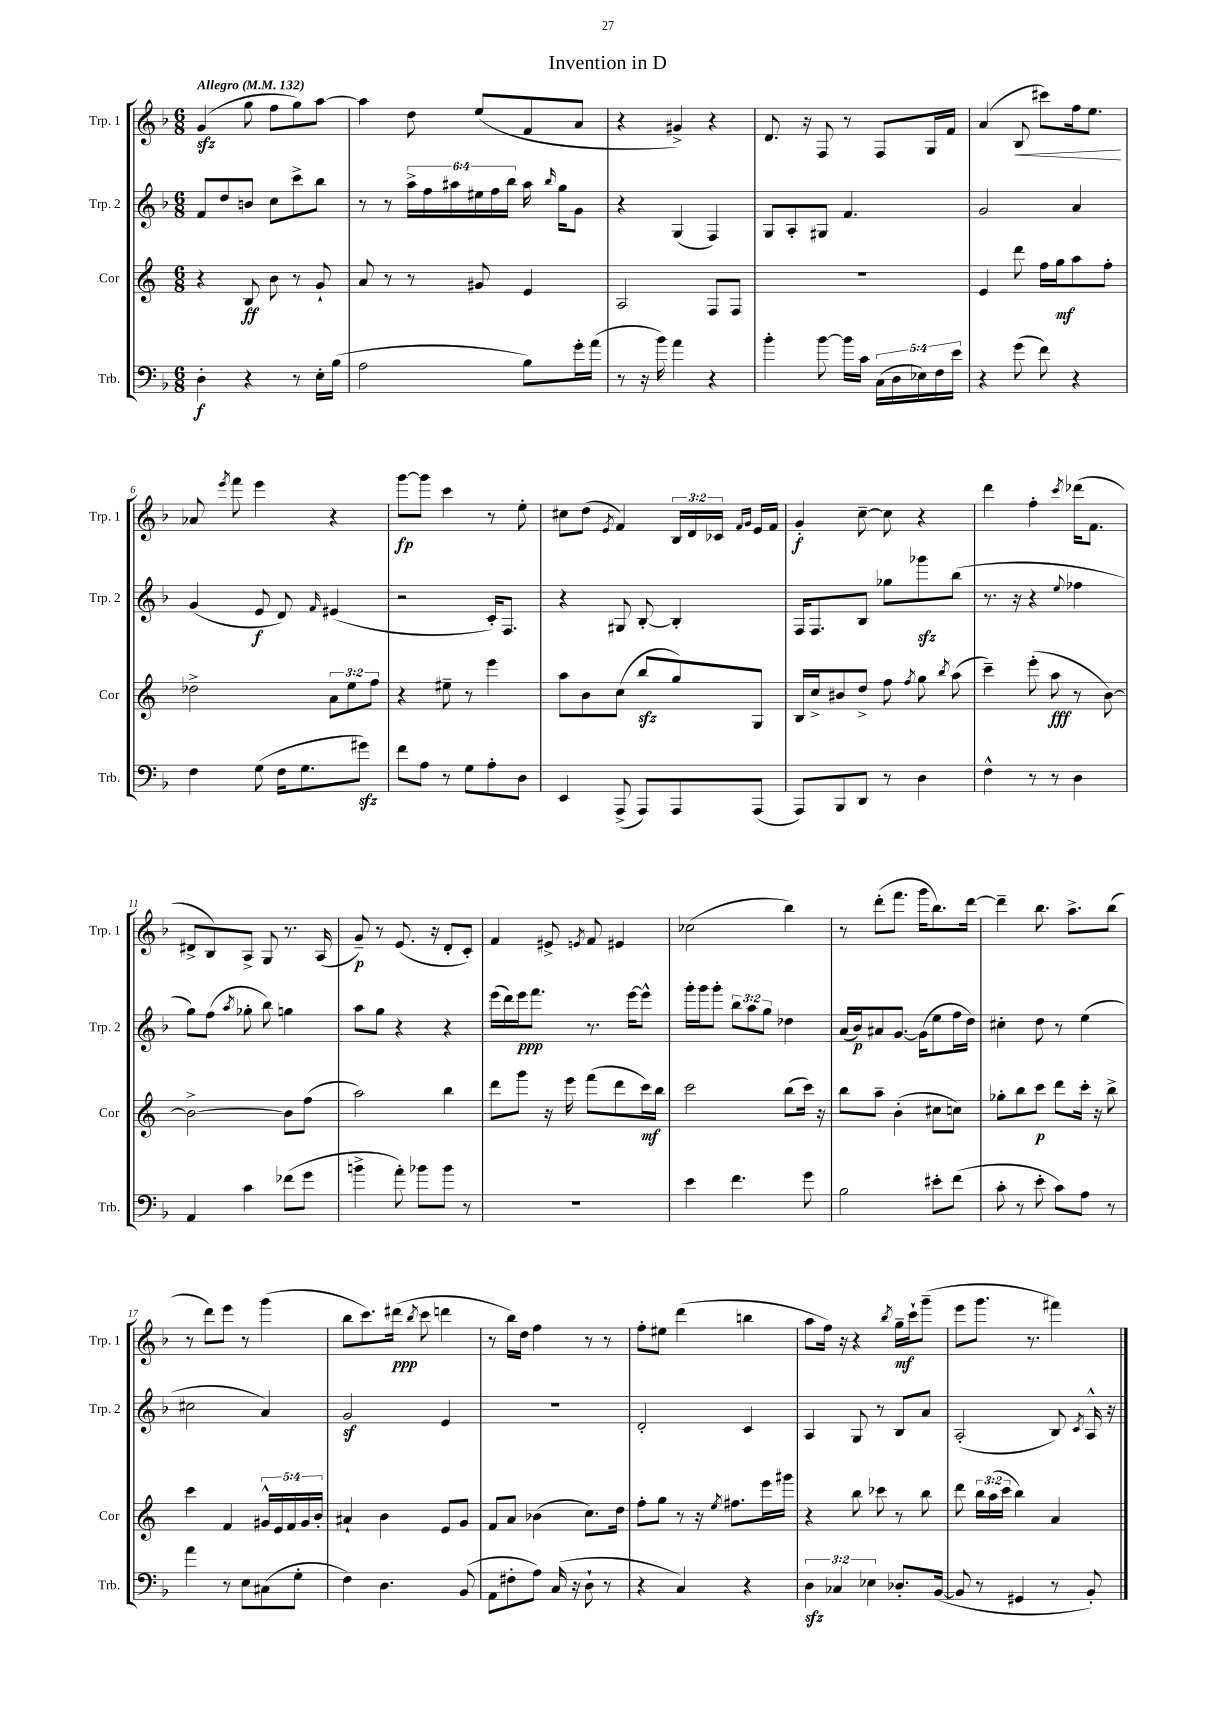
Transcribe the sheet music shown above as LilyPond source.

\header { title = "Invention in D" }
<<
\new StaffGroup <<
\new Staff = "s0" \with { instrumentName = "Trp. 1" shortInstrumentName = "Trp. 1" } {
    \clef treble \key f \major \numericTimeSignature \time 6/8 \override Staff.TupletNumber.text = #tuplet-number::calc-fraction-text \tempo "Allegro" 4 = 132
    \autoBeamOff g'4\sfz( g''8 f''8[ g''8) a''8]~ |
    a''4 d''8 e''8[( f'8 a'8] |
    r4 gis'4->) r4 |
    d'8. r16 f8 r8 f8[ g16 f'16] |
    a'4( bes8\< cis'''8[) f''16 e''8.]\! |
    aes'8 \acciaccatura { e'''8 } f'''8 e'''4 r4 |
    g'''8[~\fp g'''8] c'''4 r8 e''8-. |
    cis''8[ d''8]( \acciaccatura { e'8 } f'4) \tuplet 3/2 { bes16[ d'16 ces'16] } \grace { f'16[ g'16] } e'16[ f'16] |
    g'4-.\f c''8~-- c''8 r4 |
    d'''4 f''4-. \acciaccatura { c'''8 } des'''16[( f'8.] |
    dis'8[-> bes8) a8]-> g8 r8. a16( |
    g'8--\p) r8 e'8.( r16 d'8[-. c'8]-.) |
    f'4 eis'8-> \acciaccatura { e'8 } f'8 eis'4 |
    ces''2( bes''4) |
    r8 d'''8[-.( f'''8.] g'''16[ bes''8.) d'''16]~ |
    d'''4-- bes''8. a''8.[-> bes''8]( |
    r8 d'''8[) e'''8] r8 g'''4( |
    bes''8[ c'''8.) dis'''16]\ppp( \acciaccatura { bes''8 } c'''8 d'''4 |
    r8 bes''16[) d''16] f''4 r8 r8 |
    f''8[-. eis''8] d'''4( b''4 |
    a''8[ f''16]) r16 r4 \acciaccatura { bes''8 } g''16[--\mf c'''16-! g'''8]--( |
    e'''8[ g'''8.] r8. fis'''4) \bar "|." |
}
\new Staff = "s1" \with { instrumentName = "Trp. 2" shortInstrumentName = "Trp. 2" } {
    \clef treble \key f \major \numericTimeSignature \time 6/8 \override Staff.TupletNumber.text = #tuplet-number::calc-fraction-text
    \autoBeamOff f'8[ d''8 b'8] c''8[ c'''8-> bes''8] |
    r8 r8 \tuplet 6/4 { a''16[-> f''16 ais''16 eis''16 f''16 bes''16] } ais''16 \grace { bes''16 } g''16[ g'8] |
    r4 g4( f4) |
    g8[ a8-. gis8] f'4. |
    g'2 a'4 |
    g'4( e'8\f d'8) \grace { f'16 } eis'4( |
    r2 c'16[-.) f8.] |
    r4 gis8 bes8~-. bes4-. |
    f16[ f8. bes8] ges''8[ ges'''8\sfz bes''8]( |
    r8. r16 r4 \appoggiatura { e''8 } fes''4 |
    g''8[) f''8]( \acciaccatura { a''8 } ges''8-. bes''8) g''4 |
    a''8[ g''8] r4 r4 |
    e'''16[( d'''16) e'''16\ppp f'''8.] r8. e'''16[~ e'''8]-^ |
    g'''16[-. g'''16 g'''8]-. \tuplet 3/2 { bes''8[ a''8 g''8] } des''4 |
    a'16[( bes'16\p) ais'8 g'8.]~ g'16[( e''8 f''16 d''16]) |
    cis''4-. d''8 r8 e''4( |
    cis''2 a'4) |
    g'2\sf e'4 |
    R2. |
    d'2-. c'4 |
    a4 g8 r8 bes8[ a'8] |
    a2-.( bes8) \acciaccatura { c'8 } a16-^ r16 \bar "|." |
}
\new Staff = "s2" \with { instrumentName = "Cor" shortInstrumentName = "Cor" } {
    \clef treble \key c \major \numericTimeSignature \time 6/8 \override Staff.TupletNumber.text = #tuplet-number::calc-fraction-text
    \autoBeamOff r4 b8\ff b'8 r8 g'8-! |
    a'8 r8 r8 gis'8 e'4 |
    a2 f8[ f8] |
    R2. |
    e'4 d'''8 f''16[ g''16\mf a''8 f''8]-. |
    des''2-> \tuplet 3/2 { a'8[ e''8 f''8] } |
    r4 eis''8-- r8 e'''4 |
    a''8[ b'8 c''8]( b''8[\sfz g''8) g8] |
    b16[ c''16-> bis'8 d''8]-> f''8 \acciaccatura { f''8 } g''8 \acciaccatura { b''8 } a''8( |
    c'''4--) e'''8-.( a''8\fff r8 b'8~) |
    b'2~-> b'8[ f''8]( |
    a''2) b''4 |
    d'''8[ g'''8] r16 e'''16 f'''8[( d'''8 c'''16\mf) b''16] |
    c'''2 b''8[( c'''16]) r16 |
    b''8[ a''8]-- b'4-.( cis''8[ c''8]) |
    ges''8[-. b''8 c'''8]\p d'''8[ c'''16]-. r16 b''8-> |
    c'''4 f'4 \tuplet 5/4 { gis'16[-^ e'16 f'16 gis'16 b'16]-. } |
    ais'4-! b'4 e'8[ g'8] |
    f'8[ a'8] bes'4( c''8.[) d''16] |
    f''8[-. g''8] r8 r16 \acciaccatura { e''8 } fis''8.[ e'''16 gis'''16] |
    r4 b''8 ces'''8 r8 b''8 |
    d'''8 \tuplet 3/2 { b''16[ a''16( c'''16] } b''4) a'4 \bar "|." |
}
\new Staff = "s3" \with { instrumentName = "Trb." shortInstrumentName = "Trb." } {
    \clef bass \key f \major \numericTimeSignature \time 6/8 \override Staff.TupletNumber.text = #tuplet-number::calc-fraction-text
    \autoBeamOff d4-.\f r4 r8 e16[-. bes16]( |
    a2 bes8[) g'16-. a'16]( |
    r8 r16 bes'16) a'4 r4 |
    bes'4-. bes'8~ bes'16[ c'16] \tuplet 5/4 { c16[( d16 ees16) f16 e'16] } |
    r4 g'8( f'8) r4 |
    f4 g8( f16[ g8. gis'8]\sfz) |
    f'8[ a8] r8 g8[ a8-. d8] |
    e,4 a,,8->( a,,8[) a,,8 a,,8]( |
    a,,8[) bes,,8 d,8] r8 d4 |
    f4-^ r8 r8 d4 |
    a,4 c'4 fes'8[( g'8] |
    b'4-> a'8-.) bes'8[ bes'8] r8 |
    R2. |
    e'4 f'4. g'8 |
    bes2 eis'8[-. f'8]( |
    c'8-. r8 e'8-. c'8[) a8] r8 |
    a'4 r8 e8[ cis8( g8]-. |
    f4) d4. bes,8( |
    a,8[ fis8-. a8]) c16( r16 d8-! r8 |
    r4 c4) r4 |
    \tuplet 3/2 { d4\sfz ces4 ees4 } des8.[-. bes,16]~( |
    bes,8 r8 gis,4 r8 bes,8-.) \bar "|." |
}
>>
>>
